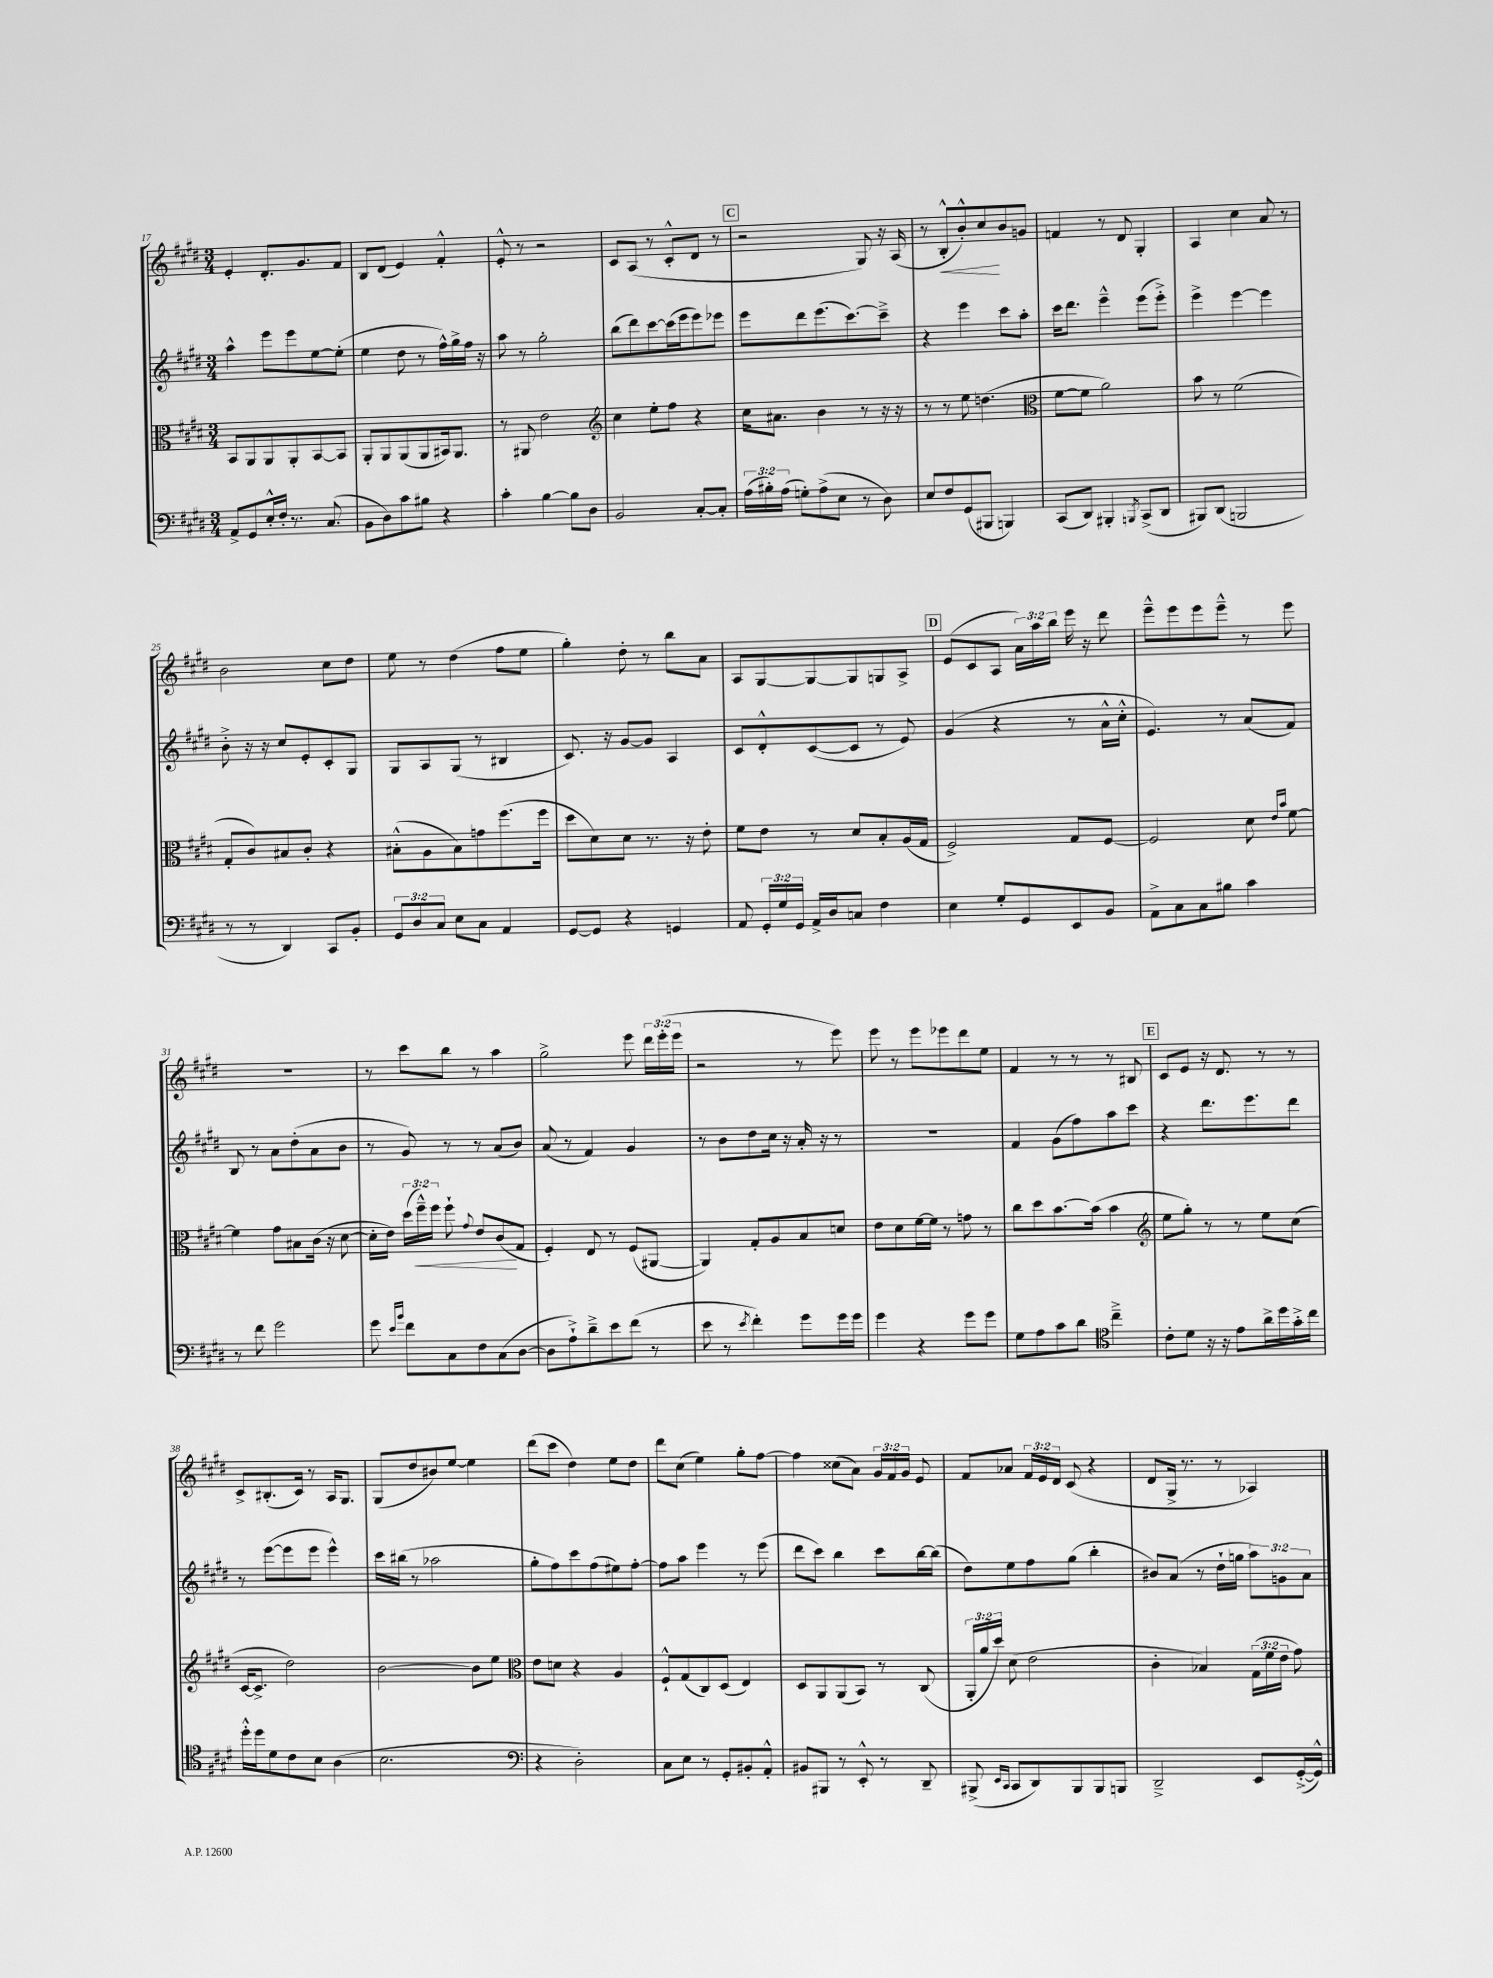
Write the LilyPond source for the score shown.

<<
\new StaffGroup <<
\new Staff = "s0" {
    \clef treble \key e \major \numericTimeSignature \time 3/4 \override Staff.TupletNumber.text = #tuplet-number::calc-fraction-text
    \autoBeamOff e'4-. dis'8.[-. gis'8. fis'8] |
    b8[ dis'8]( e'4) fis'4-.-^ |
    e'8-.-^ r8 r2 |
    cis'8[ a8]( r8 cis'8[-.-^ dis'8] r8 |
    \mark \markup { \box "C" } r2 gis8) r16 a16( |
    r8 b8[-.-^\< b'8-.-^) cis''8\! b'8 g'8] |
    f'4 r8 dis'8 gis4-. |
    a4 cis''4 a'8 r8 |
    b'2 cis''8[ dis''8] |
    e''8 r8 dis''4( fis''8[ e''8] |
    gis''4-.) dis''8-. r8 b''8[ a'8] |
    a8[ gis8~ gis8~ gis8 g8 a8]-> |
    \mark \markup { \box "D" } e'8[( cis'8 a8] \tuplet 3/2 { a'16[) a''16 b''16] } e'''16 r16 dis'''8 |
    e'''8[---^ e'''8 e'''8 e'''8]---^ r8 e'''8 |
    R2. |
    r8 cis'''8[ b''8] r8 a''4 |
    gis''2-> e'''8 \tuplet 3/2 { dis'''16[ e'''16-.( e'''16] } |
    r2 r8 e'''8) |
    e'''8 r8 e'''8[ ees'''8 dis'''8 e''8] |
    fis'4 r8 r8 r8 bis8 |
    \mark \markup { \box "E" } cis'8[ e'8] r16 dis'8. r8 r8 |
    cis'8[-> bis8.-.( cis'16]) r8 a16[ gis8.] |
    gis8[( dis''8 bis'8) e''8]~ e''4 |
    dis'''8[( cis'''8] dis''4) e''8[ dis''8] |
    dis'''8[ cis''8]( e''4) gis''8[-. fis''8]~ |
    fis''4 cisis''8[( a'8]) \tuplet 3/2 { gis'16[ fis'16 gis'16] } e'8 |
    fis'8[ aes'8] \tuplet 3/2 { fis'16[ e'16 dis'16] } cis'8( r4 |
    dis'8[ gis16]-> r8. r8 aes4) \bar "|." |
}
\new Staff = "s1" {
    \clef treble \key e \major \numericTimeSignature \time 3/4 \override Staff.TupletNumber.text = #tuplet-number::calc-fraction-text
    \autoBeamOff a''4-^ e'''8[ e'''8 e''8~ e''8]-.( |
    e''4 dis''8 r8 fis''16[-^) gis''16-> fis''16] r16 |
    a''8 r8 gis''2-. |
    b''8[( dis'''8) cis'''8~ cis'''16( e'''16 e'''8) ees'''8] |
    \mark \markup { \box "C" } e'''8[ dis'''8 e'''8.( cis'''8.~) cis'''8]---> |
    r4 e'''4 cis'''8[ a''8]-. |
    cis'''16[ dis'''8.] e'''4---^ e'''8[( e'''8]-.->) |
    e'''4-> e'''4~ e'''4 |
    b'8-.-> r16 r16 cis''8[ e'8-. cis'8-. gis8] |
    gis8[ a8 gis8]( r8 bis4 |
    cis'8.) r16 gis'8[~ gis'8] a4 |
    cis'8[ dis'8-.-^ cis'8~( cis'8] r8 e'8) |
    \mark \markup { \box "D" } gis'4( r4 r8 a'16[-^ cis''16]-.-^ |
    e'4.) r8 a'8[( fis'8]) |
    b8 r8 a'8[ dis''8-.( a'8 b'8] |
    r8 gis'8) r8 r8 a'8[( b'8]) |
    a'8( r8 fis'4) gis'4 |
    r8 b'8[ dis''8 cis''16] r16 a'16-. r16 r8 |
    R2. |
    fis'4 gis'8[( fis''8) a''8 cis'''8] |
    \mark \markup { \box "E" } r4 dis'''8.[ e'''8. dis'''8] |
    r8 e'''8[~( e'''8 e'''8] e'''4-^) |
    cis'''16[ bis''16]( r8 aes''2 |
    gis''8[-. fis''8) cis'''8 fis''8( eis''8) fis''8]~-. |
    fis''8[ a''8] e'''4 r8 e'''8( |
    dis'''8[ cis'''8]) b''4 cis'''8[ b''16~ b''16]( |
    dis''8[) e''8 fis''8 gis''8]( b''4-. |
    bis'8[) a'8]( r8 dis''16[-! g''16] \tuplet 3/2 { a''8[) g'8 a'8] } \bar "|." |
}
\new Staff = "s2" {
    \clef alto \key e \major \numericTimeSignature \time 3/4 \override Staff.TupletNumber.text = #tuplet-number::calc-fraction-text
    \autoBeamOff b,8[ a,8 a,8 a,8-. b,8~ b,8] |
    a,8[-. a,8 a,8( a,8 bis,16) a,8.] |
    r8 ais,8 e'2 |
    \clef treble cis''4 e''8[-. fis''8] r4 |
    \mark \markup { \box "C" } cis''16[ ais'8.] b'4 r8 r16 r16 |
    r8 r8 e''8 d''4.( |
    \clef alto fis'8[~ fis'8] a'2) |
    b'8 r8 fis'2( |
    gis8[-. cis'8) bis8 cis'8]-. r4 |
    bis8[-.-^( a8 bis8) g'8 fis''8.( fis''16] |
    dis''8[ dis'8) dis'8] r8. r16 e'8-. |
    fis'8[ e'8] r8 dis'8[ b8-. a16( gis16] |
    \mark \markup { \box "D" } fis2->) gis8[ fis8]~ |
    fis2 dis'8 \grace { e'16[ b'16] } fis'8~ |
    fis'4 gis'8[ bis8 cis'16]( r16 dis'8~ |
    dis'16[-. e'16]) \tuplet 3/2 { dis''16[( fis''16---^\<) fis''16] } fis''8-! \appoggiatura { gis'8 } e'8[ cis'8\!( gis8] |
    fis4-.) e8 r8 fis8[( ais,8]~ |
    ais,4) gis8[-. a8 b8 d'8] |
    e'8[ dis'8 fis'16~ fis'16] r8 g'8 r8 |
    cis''8[ dis''8 b'8.~ b'16]( b'4 |
    \mark \markup { \box "E" } \clef treble e''8[ gis''8]-.) r8 r8 e''8[ cis''8]( |
    cis'16[~ cis'8.]-> dis''2) |
    b'2~ b'8[ e''8] |
    \clef alto e'8[ d'8] r4 a4 |
    fis8[-!-^ gis8( cis8) dis8]( e4) |
    dis8[ a,8 a,8( b,8]) r8 cis8( |
    \tuplet 3/2 { a,16[-. a'16 dis''16]) } dis'8( e'2 |
    cis'4-. bes4) \tuplet 3/2 { gis16[( fis'16 e'16] } gis'8) \bar "|." |
}
\new Staff = "s3" {
    \clef bass \key e \major \numericTimeSignature \time 3/4 \override Staff.TupletNumber.text = #tuplet-number::calc-fraction-text
    \autoBeamOff a,8[-> gis,8 e16-.-^ fis16]-. r8. cis8.( |
    b,8[ dis8) cis'8 bis8] r4 |
    cis'4-. b4~ b8[ dis8] |
    b,2 cis8[~-. cis8]-. |
    \mark \markup { \box "C" } \tuplet 3/2 { a16[( bis16-.) a16]( } g8[-.) a8->( e8] r8 dis8) |
    e8[ fis8 gis,8( bis,,8] b,,4) |
    cis,8[( dis,8]) bis,,4-. \acciaccatura { b,,8 } cis,8[->( dis,8] |
    bis,,8[) dis,8]( b,,2 |
    r8 r8 dis,4) cis,8[ b,8]-. |
    \tuplet 3/2 { gis,8[ dis8 cis8] } e8[ cis8] a,4 |
    gis,8[~ gis,8] r4 g,4 |
    a,8 \tuplet 3/2 { gis,16[-. gis16 gis,16] } a,16[-> dis16 c8] fis4 |
    \mark \markup { \box "D" } e4 gis8[-. gis,8 e,8 b,8] |
    a,8[-> cis8 cis8 bis8] cis'4 |
    r8 fis'8 gis'2 |
    gis'8 \grace { e'16[ b'16] } fis'8[ cis8 fis8 cis8( dis8]~ |
    dis8[ a8-!->) dis'8---> e'8 fis'8]( r8 |
    e'8 r8 \acciaccatura { e'8 } fis'4-.) gis'8[ gis'16 gis'16] |
    gis'4 r4 gis'8[ gis'8] |
    gis8[ a8 cis'8 dis'8] \clef tenor cis''4---> |
    \mark \markup { \box "E" } cis'8[-. dis'8] r16 r16 e'8[ a'16-> dis''16 gis'16-.-> cis''16] |
    dis''16[-.-^ dis''16 dis'8 cis'8 b8] a4( |
    b2. |
    \clef bass r4 dis2-.) |
    cis8[ e8] r8 gis,8[-. bis,8-. a,8]-.-^ |
    bis,8[ bis,,8] r8 e,8-.-^ r8 dis,8-- |
    bis,,8->( \grace { e,16[ cis,16] } cis,8[ dis,8) bis,,8 bis,,8 b,,8] |
    dis,2---> e,8[ gis,16~-.->( gis,16]-^) \bar "|." |
}
>>
>>
\layout { \context { \Score currentBarNumber = #17 } }
